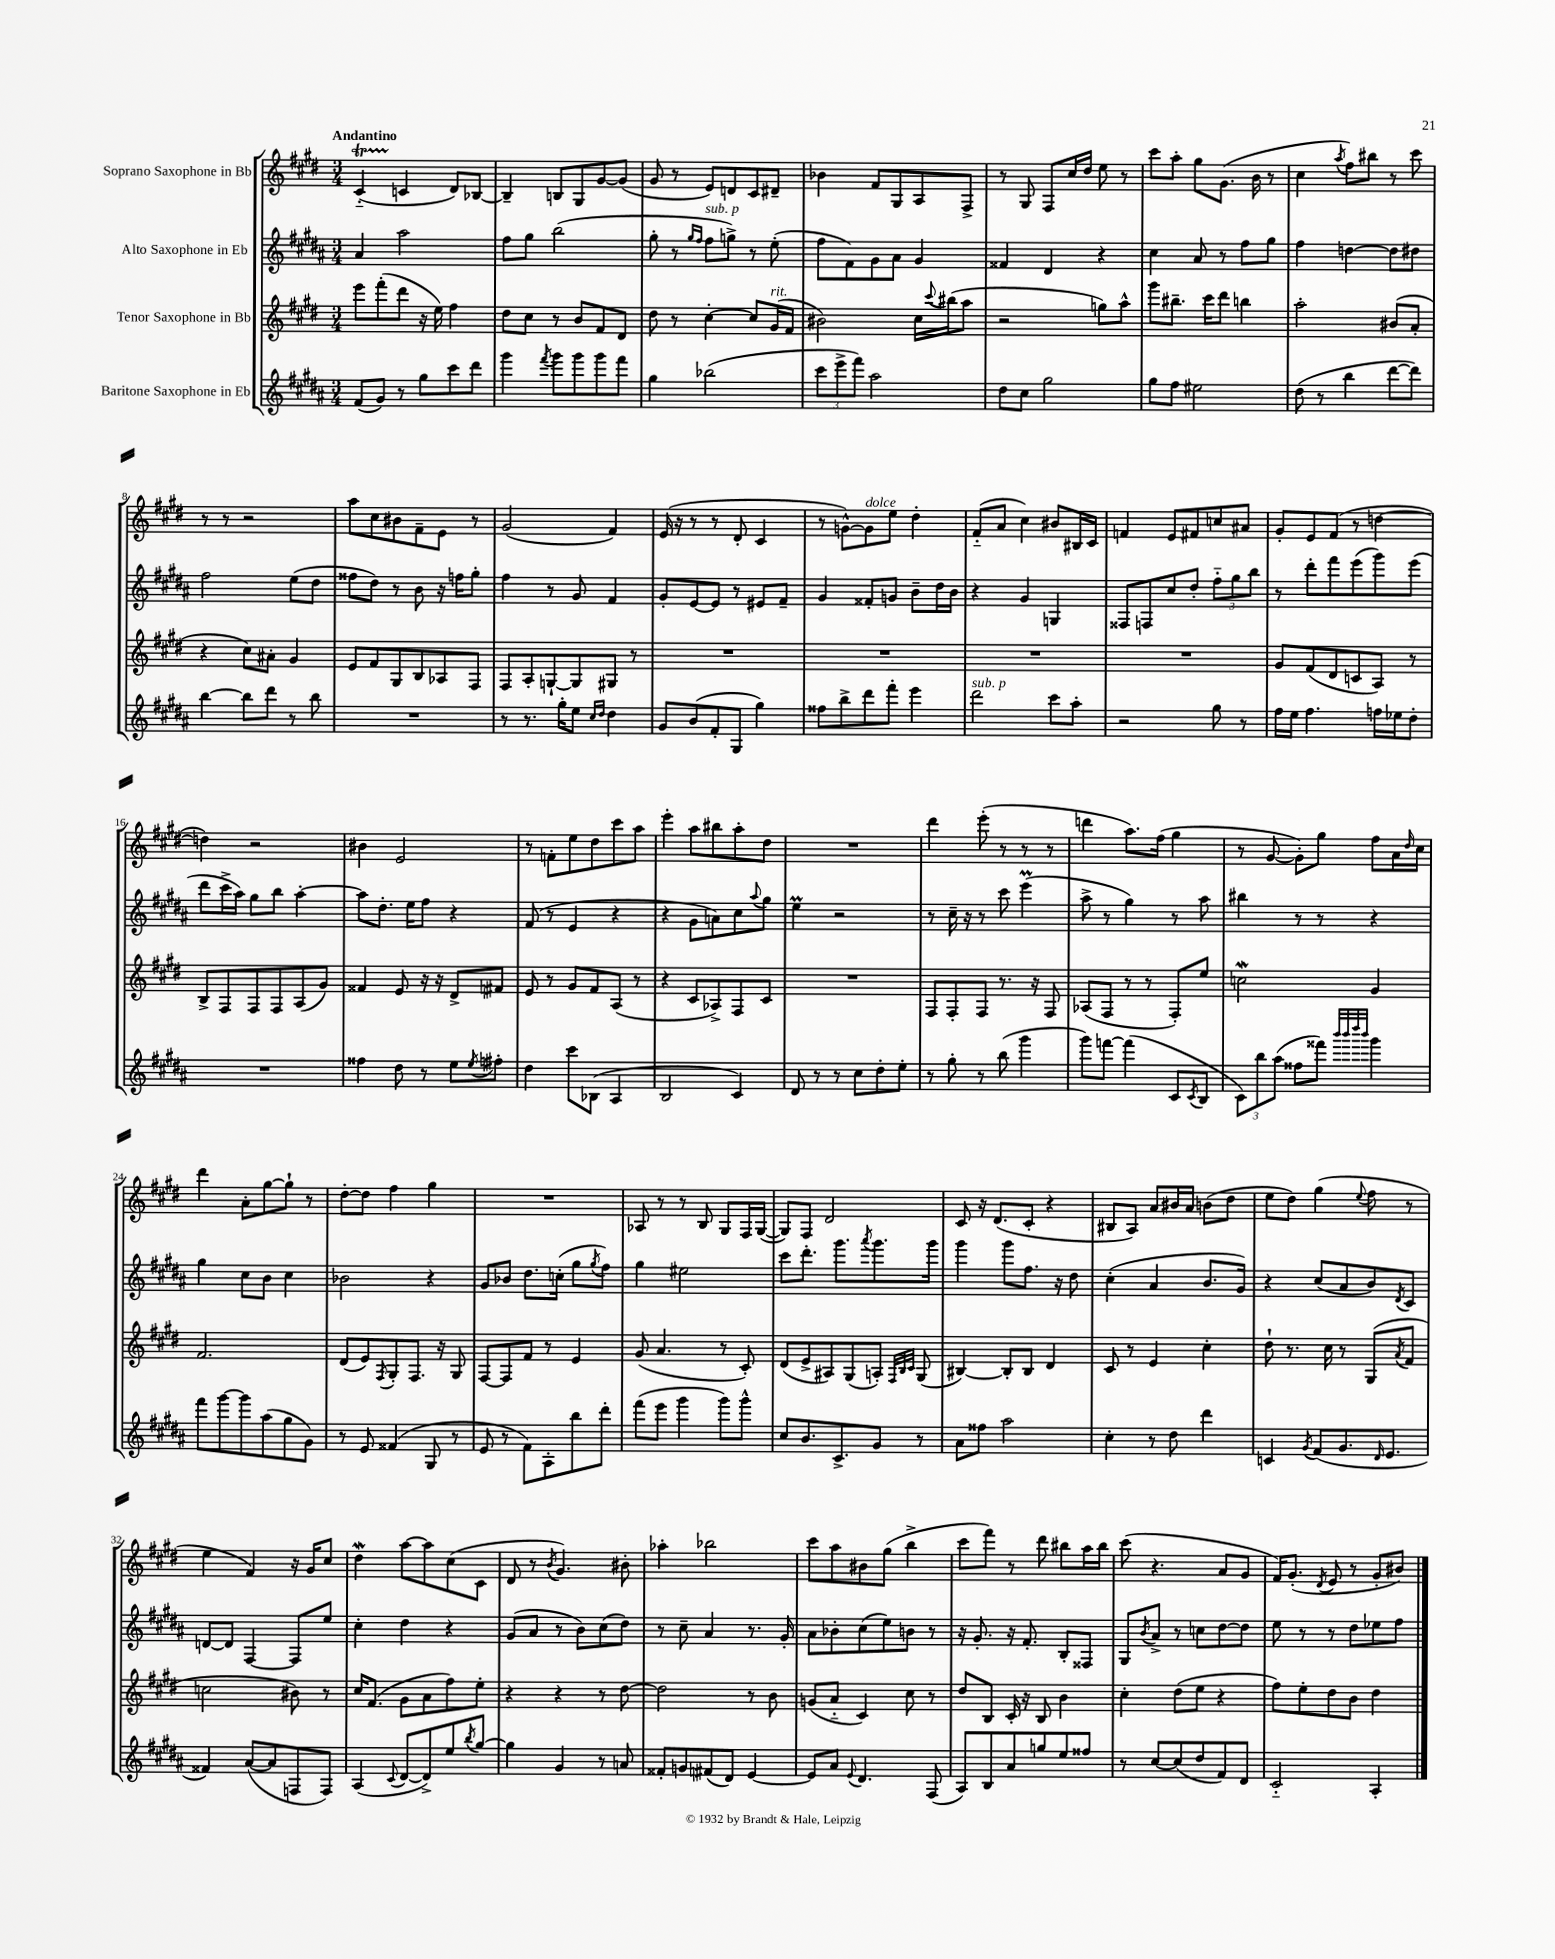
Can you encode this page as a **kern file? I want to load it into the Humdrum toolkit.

**kern	**kern	**kern	**kern
*staff4	*staff3	*staff2	*staff1
*clefG2	*clefG2	*clefG2	*clefG2
*k[f#c#g#d#a#]	*k[f#c#g#d#]	*k[f#c#g#d#a#]	*k[f#c#g#d#]
*M3/4	*M3/4	*M3/4	*M3/4
(8f#	8eee	4a#	(4c#'~
8g#)	(8fff#'	.	.
8r	8ddd#	2aa#	4c
8gg#	16r	.	.
.	16ee)	.	.
8ccc#	4ff#	.	8d#)
8ddd#	.	.	[8B-
=	=	=	=
4ggg#	8dd#	8ff#	4B-~]
.	8cc#	8gg#	.
8qfff#	.	.	.
8ggg#	8r	(2bb	8B
8ggg#	8b	.	8G#
8ggg#	8f#	.	[8g#
8fff#	8d#	.	(8g#]
=	=	=	=
4gg#	8dd#	8gg#'	8g#
.	8r	8r	8r
.	.	16qqgg#	.
.	.	16qqff#	.
(2bb-	[4cc#'	8ff#	8e)
.	.	8gg^)	8d
.	8cc#]	8r	8c#
.	(16g#	(8ee'	8d#~
.	16f#	.	.
=	=	=	=
12ccc#	2b#)	8ff#	4b-
12eee^	.	.	.
.	.	8f#)	.
12fff#)	.	.	.
2aa#	.	8g#	8f#
.	.	8a#	8G#
.	16cc#	4g#	8A
.	8qqccc#	.	.
.	(16bb#	.	.
.	8aa	.	8F#^
=	=	=	=
8dd#	2r	4f##	8r
8cc#	.	.	8G#
2gg#	.	4d#	8F#
.	.	.	16cc#
.	.	.	16dd#
.	8gg)	4r	8ee
.	8aa^^	.	8r
=	=	=	=
8gg#	8ggg#	4cc#	8ccc#
8ff#	8.bb#~	.	8aa'
2ee#	.	8a#	8gg#
.	16ccc#	.	.
.	8ddd#	8r	(8.g#
.	4bb	8ff#	.
.	.	.	16b
.	.	8gg#	8r
=	=	=	=
(8dd#	2aa'	4ff#	4cc#
8r	.	.	.
.	.	.	8qaa
4bb	.	[4dd	8ff#)
.	.	.	8bb#
[8ddd#	(8b#	8dd]	8r
8ddd#])	8a'	8dd#	8ccc#
=	=	=	=
[4bb	4r	2ff#	8r
.	.	.	8r
8bb]	8cc#)	.	2r
8ddd#	8a#'	.	.
8r	4g#	(8ee	.
8bb	.	8dd#	.
=	=	=	=
2.r	8e	8ff##	8aa
.	8f#	8dd#)	8cc#
.	8G#	8r	8b#
.	8B	8b	8f#~
.	8A-	16r	8e
.	.	16ff	.
.	8F#	8gg#'	8r
=	=	=	=
8r	8F#	4ff#	(2g#
8.r	8A'	.	.
.	[8G`	8r	.
16gg#'	.	.	.
8ee	8G]	8g#	.
16qqcc#	.	.	.
16qqdd#	.	.	.
4dd#	8G#	4f#	4f#)
.	8r	.	.
=	=	=	=
8g#	2.r	8g#'	(16e
.	.	.	16r
(8b	.	[8e	8r
8f#'	.	8e]	8r
8G#	.	8r	8d#'
4gg#)	.	8e#	4c#
.	.	8f#~	.
=	=	=	=
8ff##	2.r	4g#	8r
8bb^	.	.	[8g^^)
8ddd#	.	8f##'	8g]
8fff#'	.	8g	8ee
4eee	.	8b~	4dd#'
.	.	16dd#	.
.	.	16b	.
=	=	=	=
2ddd#	2.r	4r	(8f#'~
.	.	.	8a
.	.	4g#	4cc#)
8ccc#	.	4G	8b#
8aa#'	.	.	16B#
.	.	.	16c#
=	=	=	=
2r	2.r	8F##	4f
.	.	8F	.
.	.	8cc#	8e
.	.	8dd#'	8f#
8gg#	.	12ff#'~	8cc
.	.	12gg#	.
8r	.	.	8a#
.	.	12bb	.
=	=	=	=
16ff#	8g#	8r	8g#'
16ee	.	.	.
4.ff#	(8f#	8ddd#'	8e
.	8d#	8fff#	(8f#
.	8c	(8eee	8r
16ff	8A)	8ggg#)	[4dd
16ee-	.	.	.
8dd#'	8r	(8eee	.
=	=	=	=
2.r	8B^	8ddd#	4dd])
.	8F#	16ccc#^	.
.	.	16aa#)	.
.	8F#	8gg#	2r
.	8F#	8bb	.
.	(8A	[4aa#'	.
.	8g#)	.	.
=	=	=	=
4ff##	4f##	8aa#]	4b#
.	.	8.dd#'	.
8dd#	8e	.	2e
.	.	16ee	.
8r	16r	8ff#	.
.	16r	.	.
8ee	8d#^	4r	.
8qee	.	.	.
8ff#'	8f#	.	.
=	=	=	=
4dd#	8e	(8f#	8r
.	8r	8r	8f'
8ccc#	8g#	4e	8ee
(8B-	8f#	.	8dd#
4A#	(8A	4r	8ccc#
.	8r	.	8aa
=	=	=	=
2B	4r	4r	4eee'
.	8c#	8g#	8aa
.	8A-^)	8a)	8bb#
4c#)	8F#	8cc#	8aa'
.	.	8qqaa#	.
.	8c#	8gg#	8dd#
=	=	=	=
8d#	2.r	4ee	2.r
8r	.	.	.
8r	.	2r	.
8cc#	.	.	.
8dd#'	.	.	.
8ee'	.	.	.
=	=	=	=
8r	8F#	8r	4ddd#
8gg#'	8F#'	16cc#~	.
.	.	16r	.
8r	8F#	8r	(8eee'
(8bb	8.r	8ccc#	8r
4ggg#	.	(4eee	8r
.	16r	.	.
.	8F#	.	8r
=	=	=	=
8ggg#)	(8A-	8aa#^	4ddd
[8fff	8F#	8r	.
(4fff]	8r	4gg#)	8.aa)
.	8r	.	.
.	.	.	(16ff#
8c#	8F#')	8r	4gg#
8qc#	.	.	.
8B	8ee	8aa#	.
=	=	=	=
12c#)	2cc	4bb#	8r
12bb	.	.	.
.	.	.	[8g#
(12aa#	.	.	.
8ff##	.	8r	8g#'])
8fff##)	.	8r	8gg#
32qqbbb	.	.	.
32qqbbb	.	.	.
32qqdddd#	.	.	.
32qqbbb	.	.	.
4ggg#	4g#	4r	8ff#
.	.	.	16a
.	.	.	16qqdd#
.	.	.	16cc#
=	=	=	=
8fff#	2.f#	4gg#	4ddd#
[8ggg#	.	.	.
8ggg#]	.	8cc#	8a'
(8aa#	.	8b	[8gg#
8gg#	.	4cc#	8gg#`]
8g#)	.	.	8r
=	=	=	=
8r	(8d#	2b-	[8dd#'
8e	8e)	.	8dd#]
.	8qF#	.	.
(4f##	8G#'	.	4ff#
.	8.F#	.	.
8G#	.	4r	4gg#
.	16r	.	.
8r	8G#	.	.
=	=	=	=
8e	[8F#	8g#	2.r
8r	8F#]	8b-	.
8f#)	8f#	8.dd#	.
8A#'	8r	.	.
.	.	(16cc'	.
8bb	4e	8gg#	.
.	.	8qgg#	.
8ddd#'	.	8ff#)	.
=	=	=	=
(8fff#	(8g#	4gg#	8A-
8eee	4.a	.	8r
4ggg#	.	2ee#	8r
.	.	.	8B
8ggg#)	8r	.	8G#
8ggg#^^	8c#')	.	16F#
.	.	.	([16G#
=	=	=	=
8cc#	(8d#	8ccc#	8G#])
8.b	8e^	8.ddd#'	8F#
.	8A#)	.	2d#
8.c#^	.	8.ggg#	.
.	(8G#	.	.
.	.	8qaaa#	.
8g#	8A')	8.ggg#	.
.	32qqF#	.	.
.	32qqB	.	.
.	32qqc#	.	.
8r	(8G#	.	.
.	.	16ggg#	.
=	=	=	=
8a#	[4B#)	4ggg#	8c#
8ff##	.	.	16r
.	.	.	(8.d#
2aa#	8B#']	8ggg#	.
.	8B#	8.ff#	8c#'
.	4d#	.	4r
.	.	16r	.
.	.	8dd#	.
=	=	=	=
4cc#'	8c#	(4cc#'	8B#
.	8r	.	8A)
8r	4e	4a#	8a
8dd#	.	.	16b#
.	.	.	16a
4ddd#	4cc#'	8.b	(8b
.	.	.	8dd#
.	.	16g#)	.
=	=	=	=
4c	8dd#`	4r	8ee
.	8.r	.	8dd#)
8qg#	.	.	.
(8f#	.	(8cc#	(4gg#
.	16cc#	.	.
8.g#	8r	8a#	.
.	.	.	8qqee
.	(8G#	8b)	8ff#
16qqd#	.	.	.
8.e	.	.	.
.	8qa	8qd#	.
.	8f#	8c#	8r
=	=	=	=
4f##)	2cc	[8d	4ee
.	.	8d]	.
([8a#	.	[4F#	4f#)
8a#]	.	.	.
8F	8b#)	8F#]	16r
.	.	.	16g#
8F)	8r	8ee	8cc#
=	=	=	=
(4A#	16cc#	4cc#'	4dd#
.	(8.f#	.	.
8qqc#	.	.	.
[8d#	8g#	4dd#	[8aa
8d#^])	8a	.	8aa]
8ee	8ff#)	4r	(8cc#
8qbb	.	.	.
[8gg#	8ee'	.	8c#
=	=	=	=
4gg#]	4r	(8g#	8d#
.	.	8a#	8r
.	.	.	8qb
4g#	4r	8r	4.g#)
.	.	8b)	.
8r	8r	(8cc#	.
8a	[8dd#	8dd#)	8b#'
=	=	=	=
8f##'	2dd#]	8r	4aa-'
8g	.	8cc#~	.
(8f#	.	4a#	2bb-
8d#)	.	.	.
[4e	8r	8.r	.
.	8b	.	.
.	.	16g#'	.
=	=	=	=
8e]	(8g	8a#	8ccc#
8a#	8a'~	8b-'	8aa
8qqe	.	.	.
4.d#	4c#)	(8cc#	8b#
.	.	8ee)	(8gg#
.	8cc#	8b	4bb^
(8F#	8r	8r	.
=	=	=	=
8A#)	8dd#	16r	8ccc#
.	.	8.g#'	.
8B	8B	.	8fff#)
8a#	16c#'	16r	8r
.	16r	8.f#'	.
8gg	8B	.	8ddd#
8ee	4b	8B'	8bb#
8ff##	.	8F##	16aa
.	.	.	16bb#
=	=	=	=
8r	4cc#'	8G#	(8ccc#
.	.	8qb	.
[8cc#	.	8a#^	4.r
(8cc#]	(8dd#	8r	.
8dd#	8ee	8cc	.
8f#)	4r	[8dd#	8a
8d#	.	8dd#]	8g#
=	=	=	=
2c#'~	8ff#)	8ee	16f#)
.	.	.	(8.g#'
.	8ee'	8r	.
.	.	.	8qd#
.	8dd#	8r	8e
.	8b	8dd#	8r
4A#'	4dd#	8ee-	8g#'
.	.	8ff#	8b#)
==	==	==	==
*-	*-	*-	*-
